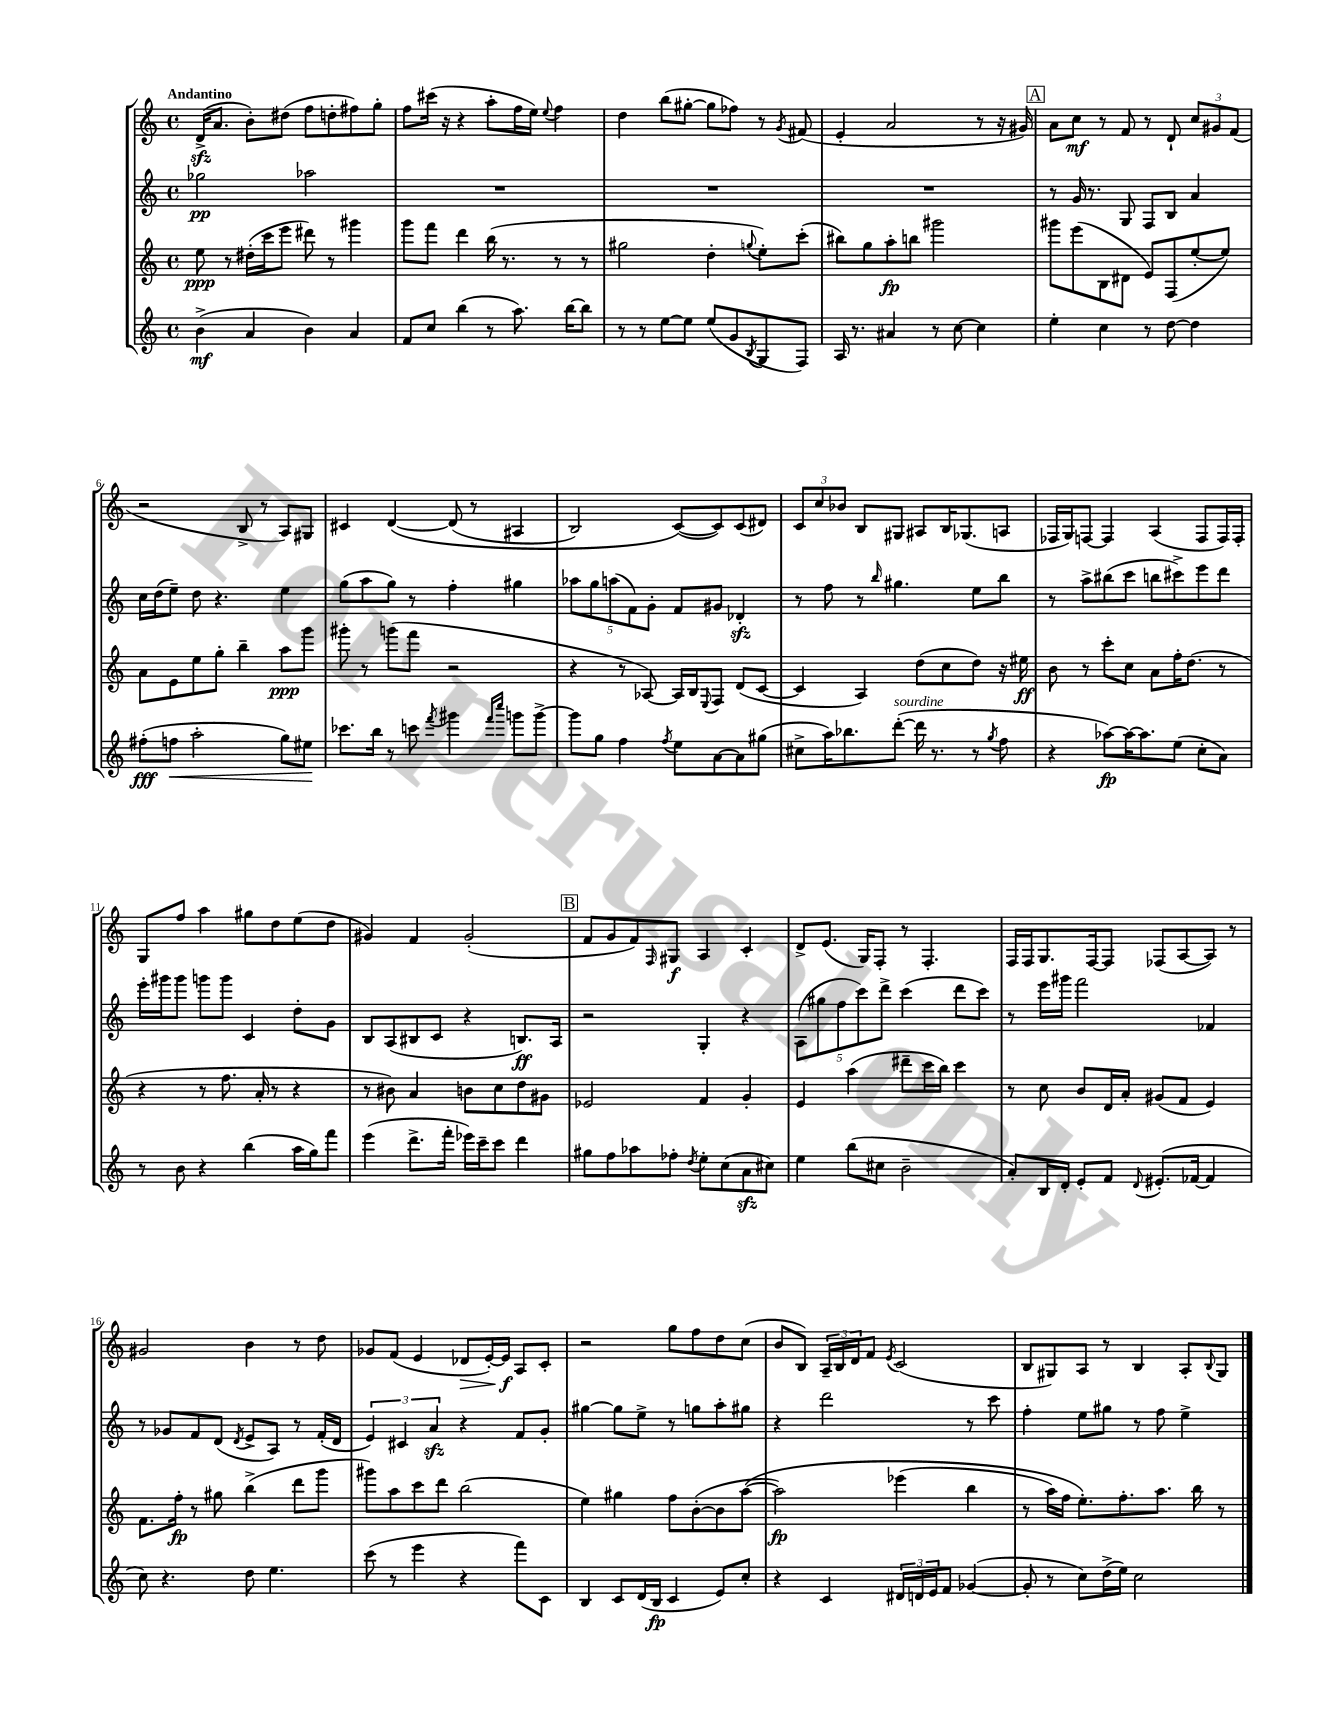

**kern	**kern	**kern	**kern
*staff4	*staff3	*staff2	*staff1
*clefG2	*clefG2	*clefG2	*clefG2
*k[]	*k[]	*k[]	*k[]
*M4/4	*M4/4	*M4/4	*M4/4
*met(c)	*met(c)	*met(c)	*met(c)
(4b^	8ee	2gg-	(16d^
.	.	.	8.a
.	8r	.	.
4a	(16dd#'	.	8b')
.	16ccc	.	.
.	8eee	.	(8dd#
4b)	8ddd#)	2aa-	8ff
.	8r	.	8dd'
4a	4ggg#	.	8ff#)
.	.	.	8gg'
=	=	=	=
8f	8ggg	1r	8ff
8cc	8fff	.	(16ccc#
.	.	.	16r
(4bb	4ddd	.	4r
8r	(16bb	.	8aa'
.	8.r	.	.
8.aa)	.	.	16ff
.	.	.	16ee)
.	.	.	8qqee
.	8r	.	4ff
[16bb	.	.	.
8bb]	8r	.	.
=	=	=	=
8r	2gg#	1r	4dd
8r	.	.	.
[8ee	.	.	(8bb
8ee]	.	.	[8gg#'
(8ee	4dd'	.	8gg#]
8g	.	.	8ff-)
8qB	8qqgg	.	.
8G	8ee')	.	8r
.	.	.	8qg
8F)	(8ccc'	.	(8f#
=	=	=	=
16A	8bb#)	1r	4e'
8.r	.	.	.
.	8gg	.	.
4a#	8aa'	.	2a
.	8bb	.	.
8r	2ggg#	.	.
[8cc	.	.	.
4cc]	.	.	8r
.	.	.	16r
.	.	.	16g#)
=	=	=	=
4ee'	8ggg#	8r	8a
.	(8eee	16g	8cc
.	.	8.r	.
4cc	8B	.	8r
.	8d#	8G	8f
8r	8e)	8F	8r
[8dd	(8F	8B	8d`
4dd]	[8ee'	4a	12cc
.	.	.	12g#
.	8ee])	.	.
.	.	.	(12f
=	=	=	=
(8ff#'	8a	16cc	2r
.	.	(16dd	.
8ff	8e	8ee~)	.
2aa'	8ee	8dd	.
.	8gg'	4.r	.
.	4bb~	.	8B^
.	.	.	8r
8gg)	8aa	4ee	8A)
8ee#	8ggg	.	8G#
=	=	=	=
8.ccc-	8ggg#'	(8gg	4c#
.	8r	8aa	.
16bb	.	.	.
8r	(8ggg	8gg)	&([4d
8ccc	8fff	8r	.
8qfff	.	.	.
4ggg#	2r	4ff'	(8d]
.	.	.	8r
16qqfff	.	.	.
16qqcccc	.	.	.
8ggg	.	4gg#	4A#
[8ggg^	.	.	.
=	=	=	=
8ggg]	4r	10aa-	2B)
.	.	10gg	.
8gg	.	.	.
.	.	(10aa	.
4ff	8r	.	.
.	.	10f)	.
.	[8A-)	.	.
.	.	10g'	.
8qff	.	.	.
8ee	16A-]	8f	([8c&)
.	16B	.	.
.	8qqE	.	.
[8a	8F	8g#	8c])
8a]	(8d	4d-'	(8c
(8gg#	[8c	.	8d#)
=	=	=	=
8cc#^	4c]	8r	12c
.	.	.	12cc
16aa)	.	8ff	.
.	.	.	12b-
8.bb-	.	.	.
.	4A)	8r	8B
.	.	16qqbb	.
([8ddd'	.	4.gg#	8G#
16ddd]	(8dd	.	8A#
8.r	.	.	.
.	8cc	.	16B
.	.	.	(8.G-
8r	8dd)	8ee	.
8qgg	.	.	.
8ff	16r	8bb	8A
.	16ee#	.	.
=	=	=	=
4r	8b	8r	16F-
.	.	.	16G)
.	8r	8aa^	[8F
[8aa-)	8ccc'	(8bb#	4F]
16aa-_	8cc	8ccc	.
8.aa-]	.	.	.
.	8a	8bb	(4A
(8ee	16ff'	8ccc#^)	.
.	(8.dd	.	.
8cc'	.	8eee	8F
8a)	8r	8ddd	16F)
.	.	.	16F'
=	=	=	=
8r	4r	16eee'	8G
.	.	16ggg#	.
8b	.	8ggg#	8ff
4r	8r	8ggg	4aa
.	8.ff	8ggg	.
(4bb	.	4c	8gg#
.	16a'	.	.
.	8r	.	8dd
16aa	4r	8dd'	(8ee
16gg)	.	.	.
8fff	.	8g	8dd
=	=	=	=
(4eee	8r	8B	4g#)
.	8b#)	(8A	.
8.ddd^	4a	8B#	4f
.	.	8c	.
16fff'	.	.	.
16eee-)	8b	4r	(2g#'
16ccc~	.	.	.
8ccc	8cc	.	.
4ddd	8dd	8.B)	.
.	8g#	.	.
.	.	16A	.
=	=	=	=
8gg#	2e-	2r	8f
8ff	.	.	8g
8aa-	.	.	8f)
.	.	.	16qqF
8ff-'	.	.	8G#
8qdd	.	.	.
8ee'	4f	4G'	4A
(8cc	.	.	.
8a	4g'	4r	4c'
8cc#)	.	.	.
=	=	=	=
4ee	4e	(10A	8d^
.	.	10gg#	.
.	.	.	(8.e
.	.	10ff	.
(8bb	(4aa	.	.
.	.	10ccc)	.
.	.	.	16G)
8cc#	.	.	8F'
.	.	10ddd^	.
2b~	8ddd#~	(4ccc	8r
.	16ccc	.	4.F'
.	16bb)	.	.
.	4ccc	8ddd	.
.	.	8ccc)	.
=	=	=	=
8a')	8r	8r	16F
.	.	.	16F
16B	8cc	16eee	8.G
16d'	.	16ggg#	.
8e'	8b	2fff	.
.	.	.	[16F
8f	16d	.	8F]
.	16a'	.	.
8qqd	.	.	.
(8.e#'	(8g#	.	(8F-
.	8f	.	[8A
[16f-	.	.	.
4f-]	4e)	4f-	8A])
.	.	.	8r
=	=	=	=
8cc)	8.f	8r	2g#
4.r	.	8g-	.
.	16ff'	.	.
.	8r	8f	.
.	8gg#	(8d	.
.	.	8qd	.
8dd	(4bb^	8e^	4b
4.ee	.	8A)	.
.	8ddd	8r	8r
.	8ggg	(16f'	8dd
.	.	16d	.
=	=	=	=
(8ccc	8ggg#)	6e)	8g-
8r	8aa	.	(8f
.	.	6c#	.
4eee	8ccc	.	4e
.	.	6a	.
.	8ddd	.	.
4r	(2bb	4r	8d-
.	.	.	[16e')
.	.	.	16e]
8fff)	.	8f	8A
8c	.	8g'	8c'
=	=	=	=
4B	4ee)	[4gg#	2r
8c	4gg#	8gg#]	.
(16d	.	8ee^	.
16B	.	.	.
4c	8ff	8r	8gg
.	([8b'	8gg	8ff
8e)	8b]	8aa'	8dd
8cc'	&([8aa	8gg#	(8cc
=	=	=	=
4r	2aa])	4r	8b
.	.	.	8B)
4c	.	2ddd	24A~
.	.	.	24B
.	.	.	24d
.	.	.	8f
.	.	.	8qe
24d#	(4eee-	.	(2c
24d	.	.	.
24e	.	.	.
8f	.	.	.
([4g-	4bb	8r	.
.	.	8ccc	.
=	=	=	=
8g-']	8r	4ff'	8B
8r	16aa)	.	8G#)
.	16ff	.	.
8cc)	8.ee'&)	8ee	8A
(16dd^	.	8gg#	8r
16ee)	8.ff'	.	.
2cc	.	8r	4B
.	8.aa	8ff	.
.	.	4ee^	8A'
.	16bb	.	.
.	.	.	8qqB
.	8r	.	8G#
==	==	==	==
*-	*-	*-	*-
